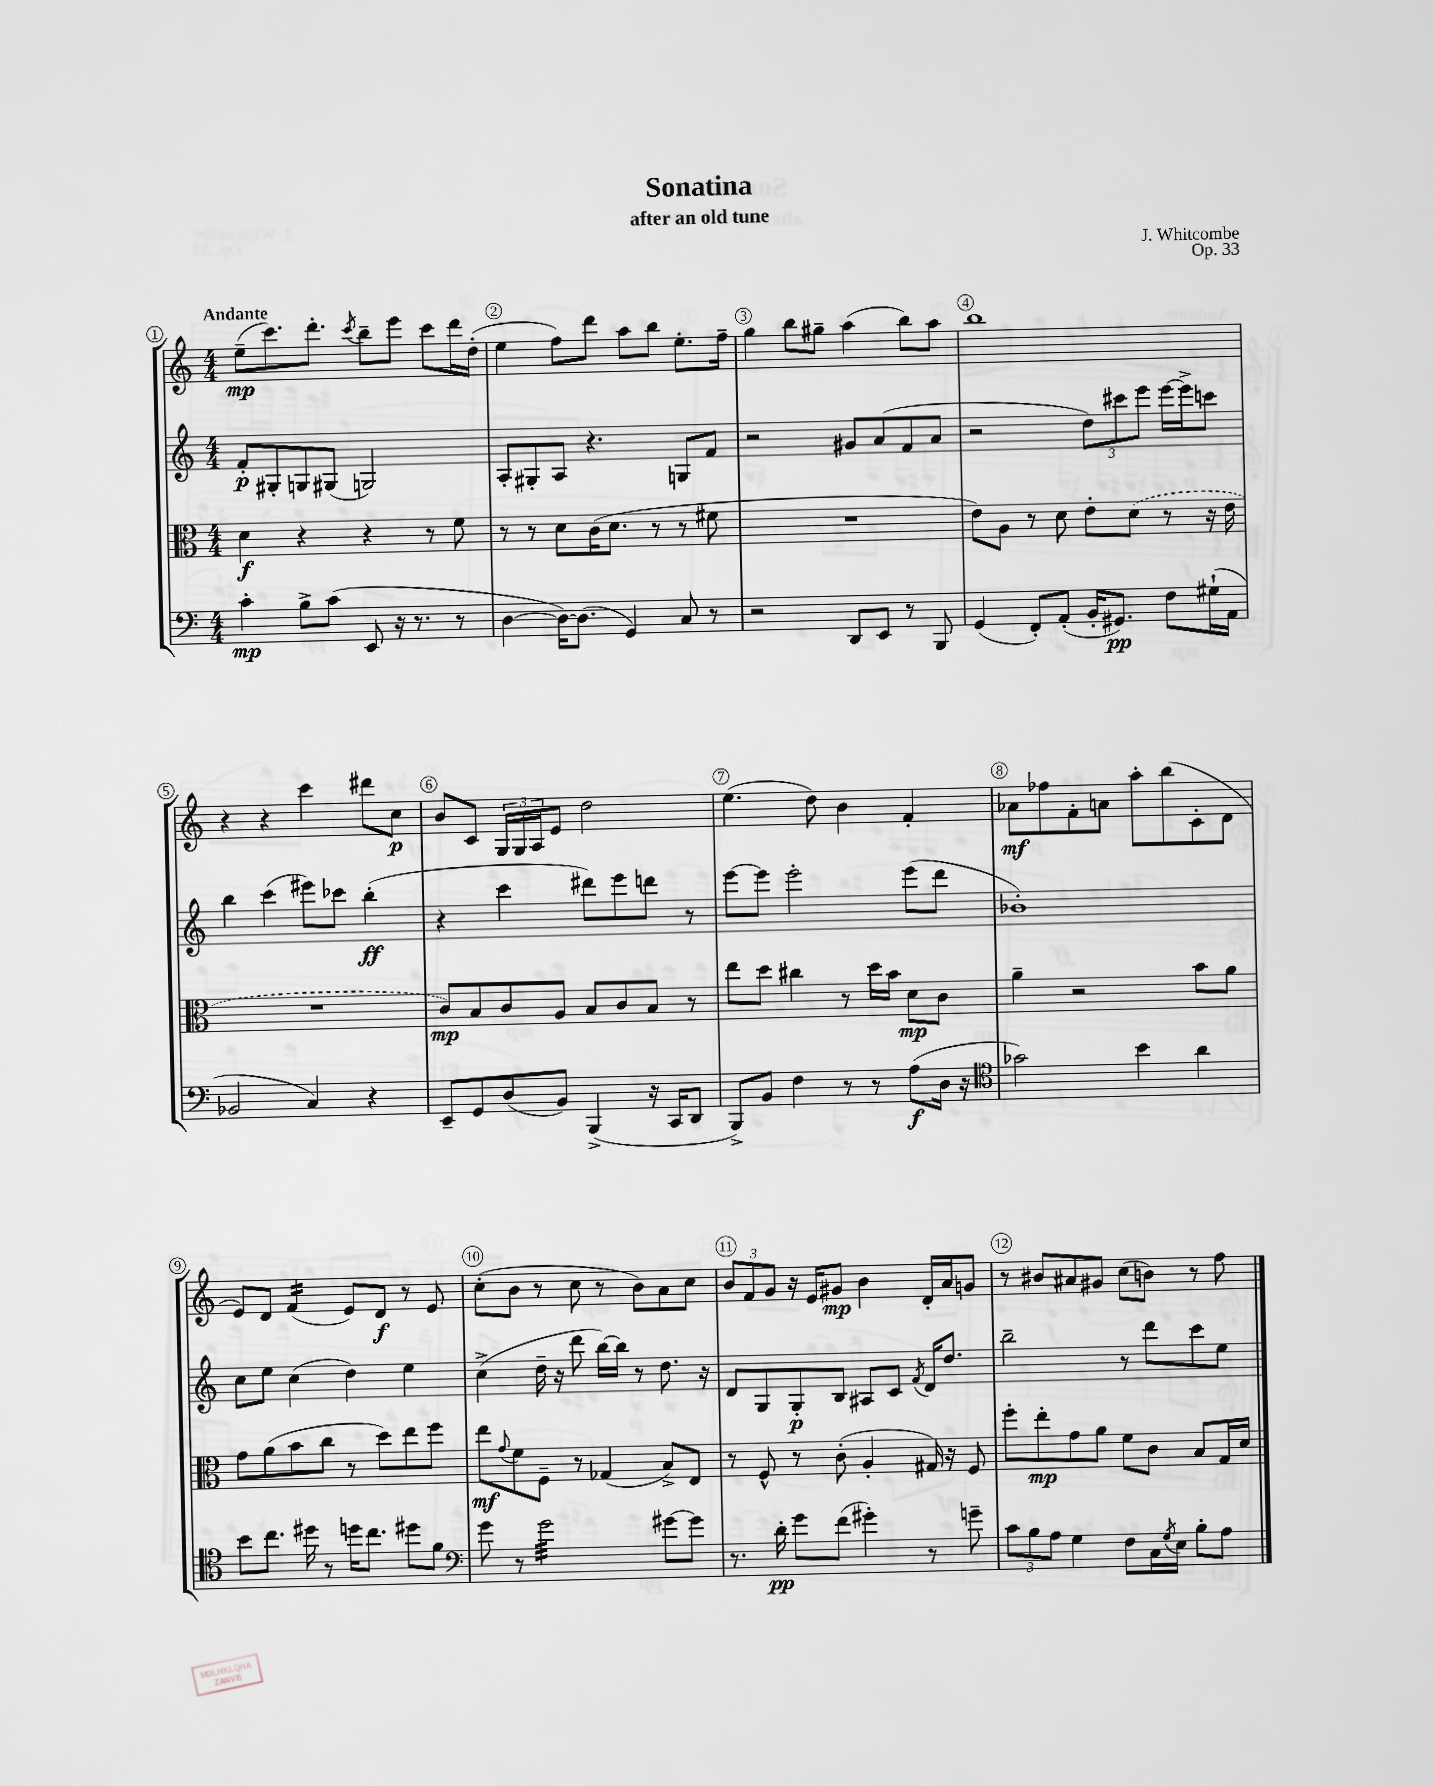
\header { title = "Sonatina" composer = "J. Whitcombe" subtitle = "after an old tune" opus = "Op. 33" }
<<
\new StaffGroup <<
\new Staff = "s0" {
    \clef treble \key c \major \numericTimeSignature \time 4/4 \tempo "Andante"
    e''8--\mp( c'''8.) d'''8.-. \acciaccatura { c'''8 } b''8-- e'''8 c'''8 d'''16 d''16-.( |
    e''4 f''8) d'''8 a''8 b''8 e''8.-. f''16-- |
    g''4 b''8 gis''8-- a''4( b''8) a''8 |
    b''1 |
    r4 r4 c'''4 dis'''8 c''8\p |
    b'8 c'8 \tuplet 3/2 { g16 g16 a16 } e'8 d''2 |
    e''4.( d''8) b'4 f'4-. |
    aes'8\mf fes''8 f'8-. a'8 a''8-. b''8( c'8-. d'8 |
    e'8) d'8 f'4:16( e'8) d'8\f r8 e'8 |
    c''8-.( b'8 r8 c''8 r8 b'8) a'8 c''8 |
    \tuplet 3/2 { b'8 f'8 g'8 } r16 e'16 gis'8\mp b'4 d'16-. a'16 g'8 |
    r8 bis'8 ais'8 gis'8 c''8( b'8) r8 f''8 \bar "|." |
}
\new Staff = "s1" {
    \clef treble \key c \major \numericTimeSignature \time 4/4
    f'8-.\p gis8-. g8 gis8( g2) |
    a8-. gis8-. a8 r4. g8 f'8 |
    r2 gis'8 a'8( f'8 a'8 |
    r2 \tuplet 3/2 { d''8) cis'''8 e'''8 } e'''16~ e'''16-> c'''8 |
    b''4 c'''4( eis'''8) ces'''8 b''4-.\ff( |
    r4 c'''4 dis'''8) e'''8 d'''8 r8 |
    e'''8~ e'''8 e'''2-. e'''8( d'''8 |
    bes'1-.) |
    c''8 e''8 c''4( d''4) e''4 |
    c''4->( d''16-- r16 d'''8 b''16~) b''16 r8 d''8. r16 |
    d'8 g8 g8-.\p b8 ais8 c'8 \acciaccatura { f'8 } d'16 d''8. |
    b''2-- r8 d'''8 c'''8 e''8 \bar "|." |
}
\new Staff = "s2" {
    \clef alto \key c \major \numericTimeSignature \time 4/4
    d'4\f r4 r4 r8 f'8 |
    r8 r8 d'8 c'16( d'8. r8 r8 fis'8 |
    R1 |
    e'8) a8 r8 d'8 e'8-. \once \slurDashed d'8( r8 r16 e'16 |
    R1 |
    c'8\mp) b8 c'8 a8 b8 c'8 b8 r8 |
    e''8 d''8 cis''4 r8 d''16 b'16 d'8\mp c'8 |
    a'4-- r2 b'8 a'8 |
    g'8 a'8( b'8 c''8 r8 d''8) e''8 f''8 |
    e''8\mf \appoggiatura { g'8 } f'8 f8-- r8 ges4( b8->) e8 |
    r8 f8-^ r8 c'8-.( a4-. gis16) r16 f8 |
    f''8-. e''8-.\mp g'8 a'8 f'8 c'8 b8 g16 d'16 \bar "|." |
}
\new Staff = "s3" {
    \clef bass \key c \major \numericTimeSignature \time 4/4
    c'4-.\mp b8-> c'8( e,8 r16 r8. r8 |
    d4~ d16~) d8.( g,4) c8 r8 |
    r2 d,8 e,8 r8 b,,8 |
    g,4( f,8-.) a,8-.( b,16-. gis,8.\pp) f8 gis16-!( a,16 |
    bes,2 c4) r4 |
    e,8-- g,8 d8( b,8) b,,4->( r16 c,16 d,8 |
    b,,8->) b,8 f4 r8 r8 a8\f( d16 r16 |
    \clef tenor ges'2) b'4 a'4 |
    b'8 c''8. dis''16 r8 d''16 c''8. dis''8 f'8 |
    \clef bass g'8 r8 g'2:32 gis'8~ gis'8 |
    r8. d'16-.\pp g'8 f'8( gis'4-.) r8 g'8-- |
    \tuplet 3/2 { c'8 b8 a8 } g4 f8 c16 \acciaccatura { g8 } e16 b8-. a8 \bar "|." |
}
>>
>>
\layout { \context { \Score \override BarNumber.break-visibility = ##(#f #t #t) barNumberVisibility = #all-bar-numbers-visible \override BarNumber.stencil = #(make-stencil-circler 0.1 0.3 ly:text-interface::print) } }
